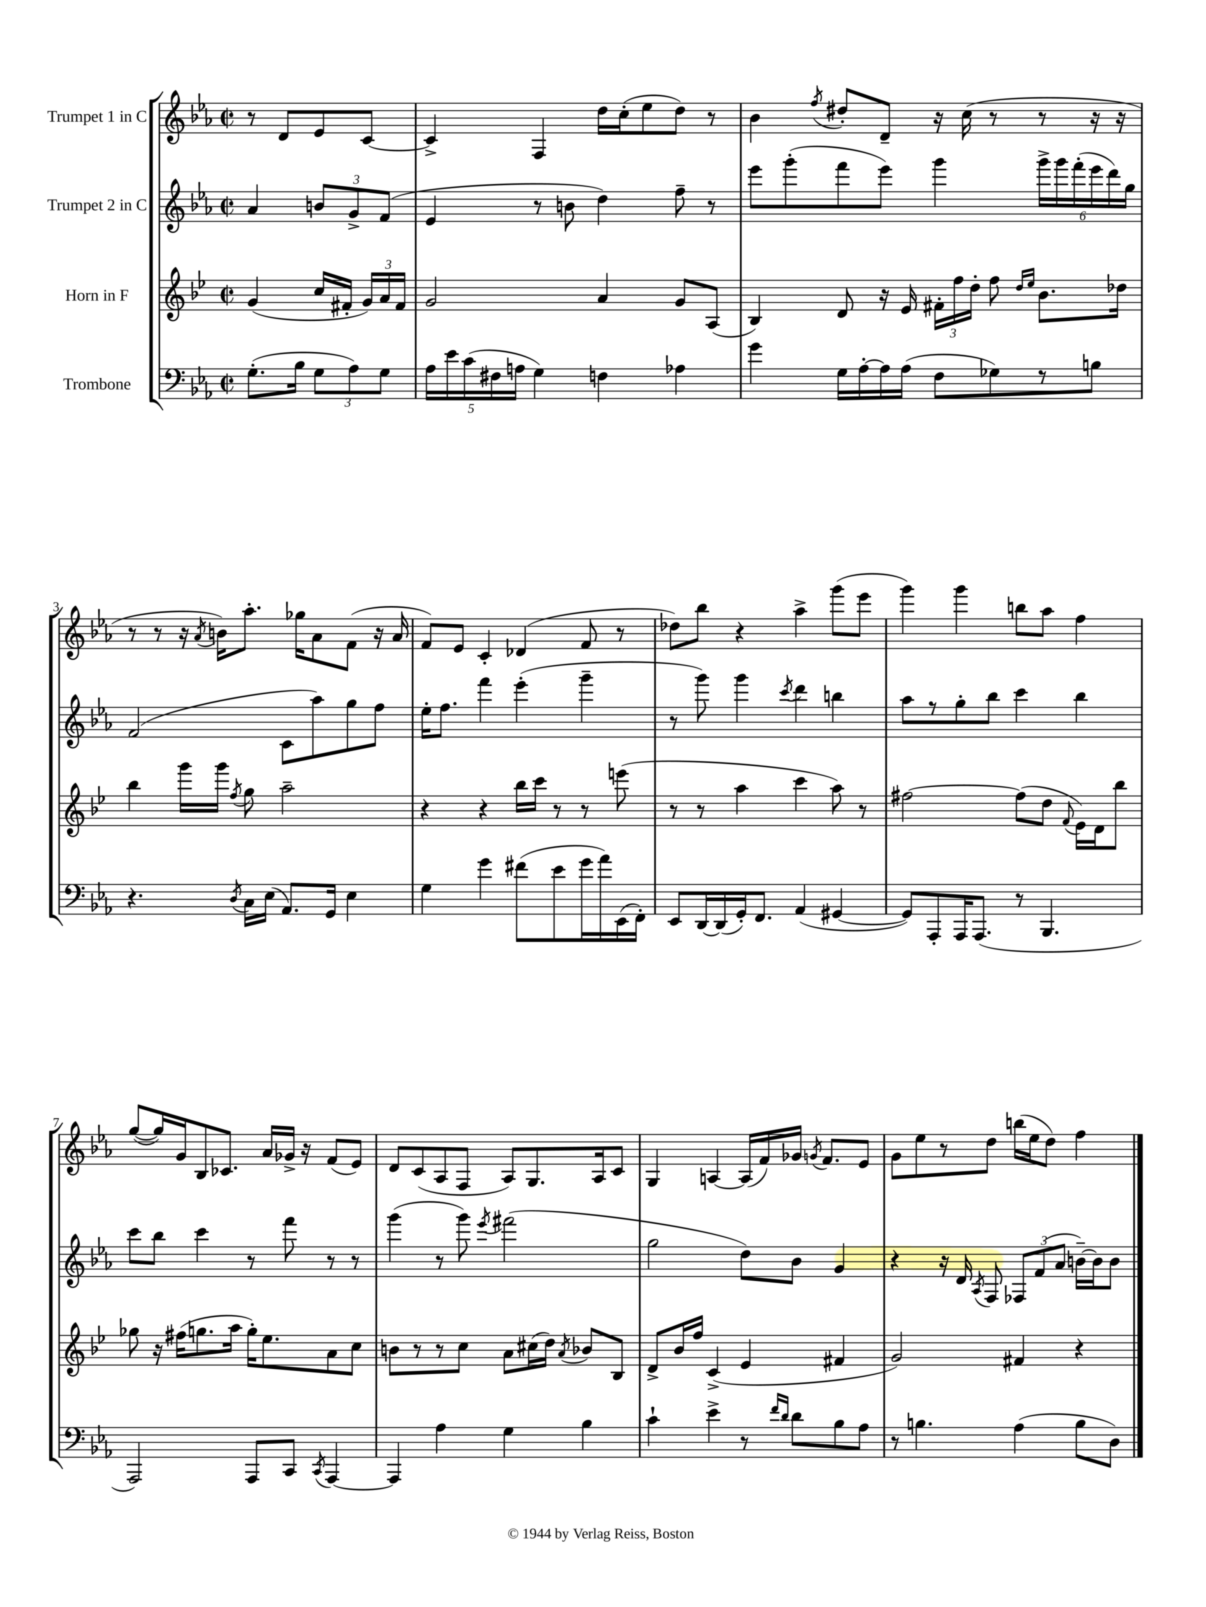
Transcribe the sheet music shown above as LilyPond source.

<<
\new StaffGroup <<
\new Staff = "s0" \with { instrumentName = "Trumpet 1 in C" } {
    \clef treble \key ees \major \defaultTimeSignature \time 2/2 \partial 2
    \autoBeamOff r8 d'8[ ees'8 c'8]~ |
    c'4-> f4 d''16[ c''16-.( ees''8 d''8]) r8 |
    bes'4 \acciaccatura { f''8 } dis''8[-. d'8]-- r16 c''16( r8 r8 r16 r16 |
    r8 r8 r16 \acciaccatura { aes'8 } b'16[) aes''8.]-. ges''16[ aes'8 f'8]( r16 aes'16 |
    f'8[) ees'8] c'4-. des'4( f'8 r8 |
    des''8[) bes''8] r4 aes''4-> g'''8[( ees'''8] |
    g'''4) g'''4 b''8[ aes''8] f''4 |
    g''8[~( g''16) g'16 bes8 ces'8.] aes'16[ ges'16]-> r16 f'8[( ees'8]) |
    d'8[ c'8( aes8 f8] aes8[) g8. aes16 c'8] |
    g4 a4~ a16[( f'16) ges'16] \acciaccatura { g'8 } f'8.[ ees'8] |
    g'8[ ees''8 r8 d''8] b''16[( ees''16 d''8]) f''4 \bar "|." |
}
\new Staff = "s1" \with { instrumentName = "Trumpet 2 in C" } {
    \clef treble \key ees \major \defaultTimeSignature \time 2/2 \partial 2
    \autoBeamOff aes'4 \tuplet 3/2 { b'8[ g'8-> f'8]( } |
    ees'4 r8 b'8 d''4) f''8-- r8 |
    ees'''8[ g'''8-.( f'''8 ees'''8]) g'''4 \tuplet 6/4 { g'''16[-> g'''16 f'''16-.( ees'''16 d'''16) g''16] } |
    f'2( c'8[ aes''8) g''8 f''8] |
    ees''16[-. f''8.] f'''4 ees'''4-.( g'''4-- |
    r8 g'''8) g'''4 \acciaccatura { c'''8 } d'''4 b''4 |
    aes''8[ r8 g''8-. bes''8] c'''4 bes''4 |
    c'''8[ bes''8] c'''4 r8 f'''8 r8 r8 |
    g'''4( r8 g'''8) \acciaccatura { ees'''8 } fis'''2( |
    g''2 d''8[) bes'8] g'4 |
    r4 r16 d'16 \acciaccatura { aes8 } f8 \tuplet 3/2 { fes8[ f'8( aes'8] } b'16[~--) b'16 b'8] \bar "|." |
}
\new Staff = "s2" \with { instrumentName = "Horn in F" } {
    \clef treble \key bes \major \defaultTimeSignature \time 2/2 \partial 2
    \autoBeamOff g'4( c''16[ fis'16]-. \tuplet 3/2 { g'16[) a'16 fis'16] } |
    g'2 a'4 g'8[ a8]( |
    bes4) d'8 r16 ees'16 \tuplet 3/2 { fis'16[-. f''16 d''16]-. } f''8 \grace { d''16[ ees''16] } bes'8.[ des''16] |
    bes''4 g'''16[ g'''16] \acciaccatura { f''8 } g''8 a''2-- |
    r4 r4 bes''16[ c'''16] r8 r8 e'''8( |
    r8 r8 a''4 c'''4 a''8) r8 |
    fis''2~ fis''8[( d''8] \appoggiatura { f'8 } ees'16[) d'16 bes''8] |
    ges''8 r16 fis''16[( g''8. a''16] g''16[-.) ees''8. a'8 c''8] |
    b'8[ r8 r8 c''8] a'8[ cis''16( d''16]) \acciaccatura { a'8 } bes'8[ bes8] |
    d'8[-> bes'16 f''16] c'4->( ees'4 fis'4 |
    g'2) fis'4 r4 \bar "|." |
}
\new Staff = "s3" \with { instrumentName = "Trombone" } {
    \clef bass \key ees \major \defaultTimeSignature \time 2/2 \partial 2
    \autoBeamOff g8.[-.( bes16] \tuplet 3/2 { g8[ aes8) g8] } |
    \tuplet 5/4 { aes16[ ees'16 c'16( fis16 a16] } g4) f4 aes4 |
    g'4 g16[ aes16~-. aes16 aes16]( f8[ ges8) r8 b8] |
    r4. \acciaccatura { d8 } c16[ ees16]( aes,8.[) g,16] ees4 |
    g4 g'4 fis'8[( ees'8 g'16 aes'16) ees,16( f,16]-.) |
    ees,8[ d,16~ d,16( g,16-.) f,8.] aes,4( gis,4~ |
    gis,8[) aes,,8-. aes,,16 aes,,8.]( r8 bes,,4. |
    aes,,2) aes,,8[ c,8] \acciaccatura { c,8 } aes,,4~ |
    aes,,4 aes4 g4 bes4 |
    c'4-! ees'4-> r8 \grace { f'16[ d'16] } d'8[ bes8 aes8] |
    r8 b4. aes4( b8[ d8]) \bar "|." |
}
>>
>>
